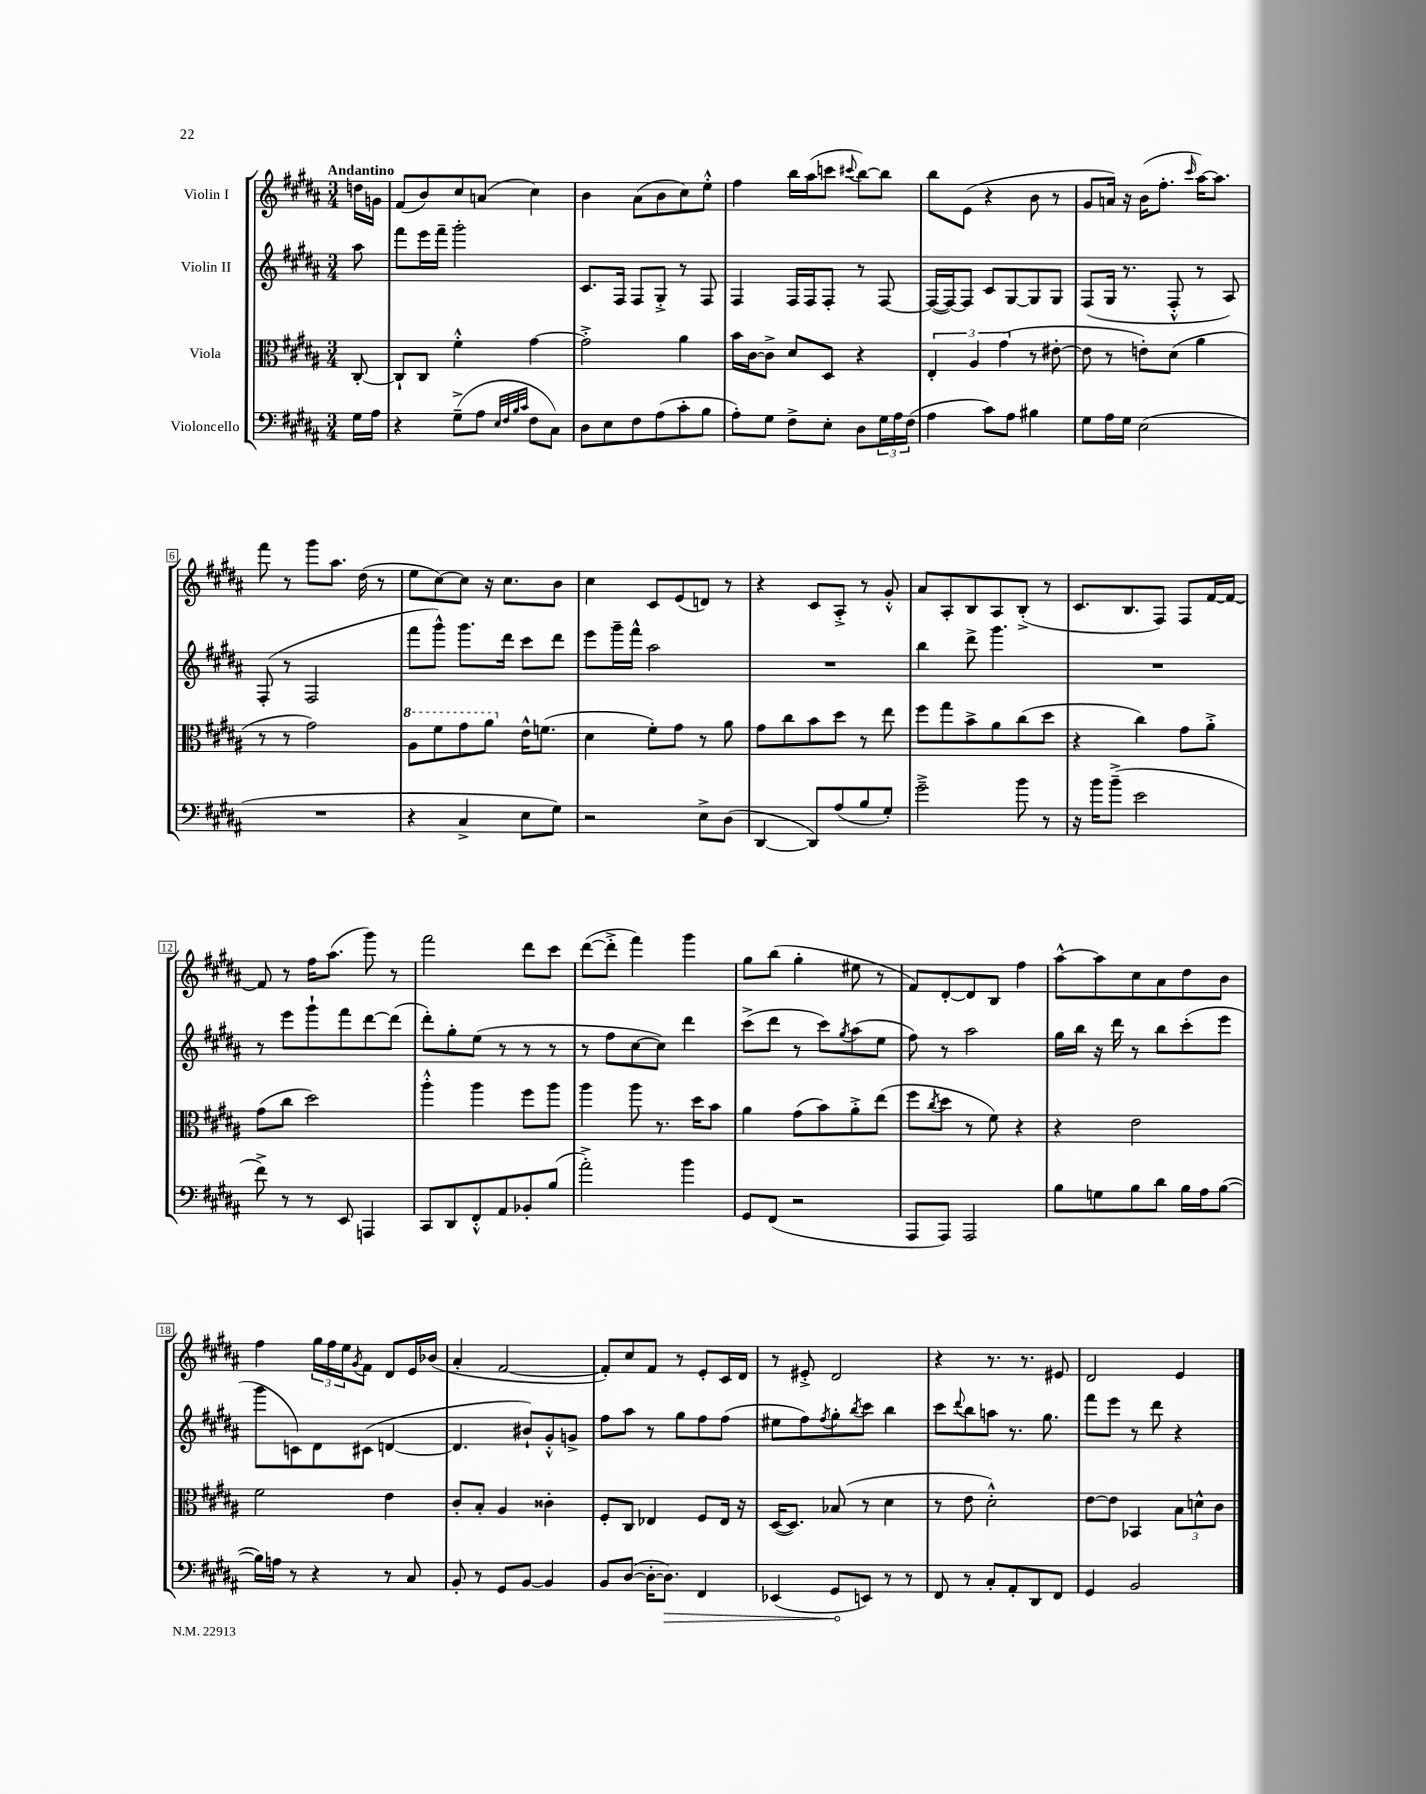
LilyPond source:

<<
\new StaffGroup <<
\new Staff = "s0" \with { instrumentName = "Violin I" } {
    \clef treble \key b \major \numericTimeSignature \time 3/4 \partial 8 \tempo "Andantino"
    d''16 g'16 |
    fis'8( b'8) cis''8 a'8( cis''4) |
    b'4 ais'8( b'8 cis''8) e''8-.-^ |
    fis''4 b''16 ais''16( c'''8 \appoggiatura { cis'''8 } b''8~) b''8 |
    b''8 e'8( r4 b'8 r8 |
    gis'8 a'16) r16 b'16( fis''8.-. \grace { cis'''16 } ais''16~) ais''8. |
    fis'''8 r8 gis'''8 ais''8. dis''16( r8 |
    e''8 cis''8~) cis''8 r16 cis''8. b'8 |
    cis''4 cis'8 e'8( d'8) r8 |
    r4 cis'8 ais8-.-> r8 gis'8-.-^ |
    ais'8 ais8-. b8 ais8 b8-.->( r8 |
    cis'8. b8. fis8) fis8 fis'16~ fis'16~ |
    fis'8 r8 fis''16 ais''8.( gis'''8) r8 |
    fis'''2 dis'''8 cis'''8 |
    dis'''8~( dis'''8-.-> fis'''4) gis'''4 |
    gis''8 b''8( gis''4-. eis''8 r8 |
    fis'8) dis'8~-. dis'8 b8 fis''4 |
    ais''8~-^ ais''8 cis''8 ais'8 dis''8 b'8 |
    fis''4 \tuplet 3/2 { gis''16 fis''16 e''16 } \acciaccatura { gis'8 } fis'8 dis'8 e'16 bes'16( |
    ais'4-. fis'2~ |
    fis'8-.) cis''8 fis'8 r8 e'8-. cis'16 dis'16 |
    r8 eis'8-.-> dis'2 |
    r4 r8. r8. eis'8 |
    dis'2 e'4 \bar "|." |
}
\new Staff = "s1" \with { instrumentName = "Violin II" } {
    \clef treble \key b \major \numericTimeSignature \time 3/4 \partial 8
    ais''8 |
    fis'''8 e'''16 fis'''16-- gis'''2-. |
    cis'8. fis16 fis8 gis8-.-> r8 fis8 |
    fis4 fis16 fis16 fis8-. r8 fis8~ |
    fis16~( fis16~) fis8 cis'8 gis8~ gis8 gis8 |
    fis8( gis16 r8. fis8-.-^ r8 ais8) |
    fis8-.( r8 fis2 |
    fis'''8 gis'''8-^) gis'''8. dis'''16 cis'''8 dis'''8 |
    e'''8 gis'''16-- fis'''16-^ ais''2 |
    R2. |
    b''4 dis'''8-> gis'''4. |
    R2. |
    r8 e'''8 gis'''8-! fis'''8 dis'''8~ dis'''8( |
    dis'''8-.) gis''8-. e''8( r8 r8 r8 |
    r8 fis''8 cis''8~ cis''8) dis'''4 |
    cis'''8->( dis'''8 r8 cis'''8) \acciaccatura { gis''8 } ais''8( e''8 |
    fis''8) r8 ais''2 |
    gis''16 b''16 r16 dis'''16 r8 b''8 cis'''8-.( e'''8 |
    gis'''8 c'8) dis'8 cis'8( d'4~ |
    d'4. bis'8-!) gis'8-.-^ g'8-> |
    fis''8 ais''8 r8 gis''8 fis''8 fis''8( |
    eis''8 fis''8) \acciaccatura { fis''8 } gis''8-. \acciaccatura { b''8 } cis'''8 b''4 |
    cis'''8 \appoggiatura { dis'''8 } b''8 a''8 r8. gis''8. |
    fis'''8 e'''8 r8 dis'''8 r4 \bar "|." |
}
\new Staff = "s2" \with { instrumentName = "Viola" } {
    \clef alto \key b \major \numericTimeSignature \time 3/4 \partial 8
    cis8~-. |
    cis8-! cis8 fis'4-.-^ gis'4~ |
    gis'2-.-> ais'4 |
    b'16 cis'16~ cis'8-> dis'8 dis8 r4 |
    \tuplet 3/2 { e4-. ais4 gis'4( } r8 eis'8~-. |
    eis'8 r8 e'8-.) dis'8( ais'4 |
    r8 r8 gis'2) |
    \ottava #1 ais'8 fis''8 gis''8 ais''8 \ottava #0 e'16-^ f'8.( |
    dis'4 fis'8-.) gis'8 r8 ais'8 |
    gis'8 cis''8 b'8 dis''8 r8 e''8 |
    fis''8 gis''8 b'8-> ais'8 cis''8( dis''8 |
    r4 cis''4) gis'8 ais'8-.-> |
    gis'8( cis''8 dis''2) |
    ais''4-.-^ ais''4 fis''8 ais''8 |
    ais''4 ais''8 r8. dis''16 b'8 |
    ais'4 gis'8( b'8) ais'8-.-> e''8( |
    fis''8 \acciaccatura { cis''8 } dis''8 r8 fis'8) r4 |
    r4 e'2 |
    fis'2 e'4 |
    cis'8-. b8-. ais4 cisis'4-. |
    fis8-. cis8 ees4 fis8 ees16 r16 |
    dis16~( dis8.) bes8( r8 dis'4 |
    r8 e'8 dis'2-.-^) |
    e'8~ e'8 bes,4 \tuplet 3/2 { b8 d'8-^ cis'8 } \bar "|." |
}
\new Staff = "s3" \with { instrumentName = "Violoncello" } {
    \clef bass \key b \major \numericTimeSignature \time 3/4 \partial 8
    gis16 ais16 |
    r4 gis8--->( ais8 \grace { e32 fis32 b32 cis'32 } fis8 cis8) |
    dis8 e8 fis8 ais8( cis'8-. b8 |
    ais8-.) gis8 fis8-> e8-. dis8 \tuplet 3/2 { gis16 ais16 fis16( } |
    ais4 cis'8) ais8 bis4 |
    gis8 ais16 gis16 e2( |
    R2. |
    r4 cis4-> e8 gis8) |
    r2 e8-> dis8( |
    dis,4~ dis,8) ais8( b8 gis8-.) |
    gis'2---> b'8 r8 |
    r16 b'16 b'8--->( e'2 |
    fis'8->) r8 r8 e,8 a,,4 |
    cis,8 dis,8 fis,8-.-^ ais,8 bes,8-. b8( |
    ais'2-.->) b'4 |
    gis,8 fis,8( r2 |
    ais,,8 ais,,8) ais,,2 |
    b8 g8 b8 dis'8 b16 ais16 b8~( |
    b16) a16 r8 r4 r8 cis8 |
    b,8-. r8 gis,8 b,8~ b,4 |
    b,8 dis8~( dis16~-. \once \override Hairpin.circled-tip = ##t dis8.\>) fis,4 |
    ees,4( gis,8\! e,8) r8 r8 |
    fis,8 r8 cis8-. ais,8-. dis,8 fis,8 |
    gis,4 b,2 \bar "|." |
}
>>
>>
\layout { \context { \Score \override BarNumber.stencil = #(make-stencil-boxer 0.1 0.3 ly:text-interface::print) } }
